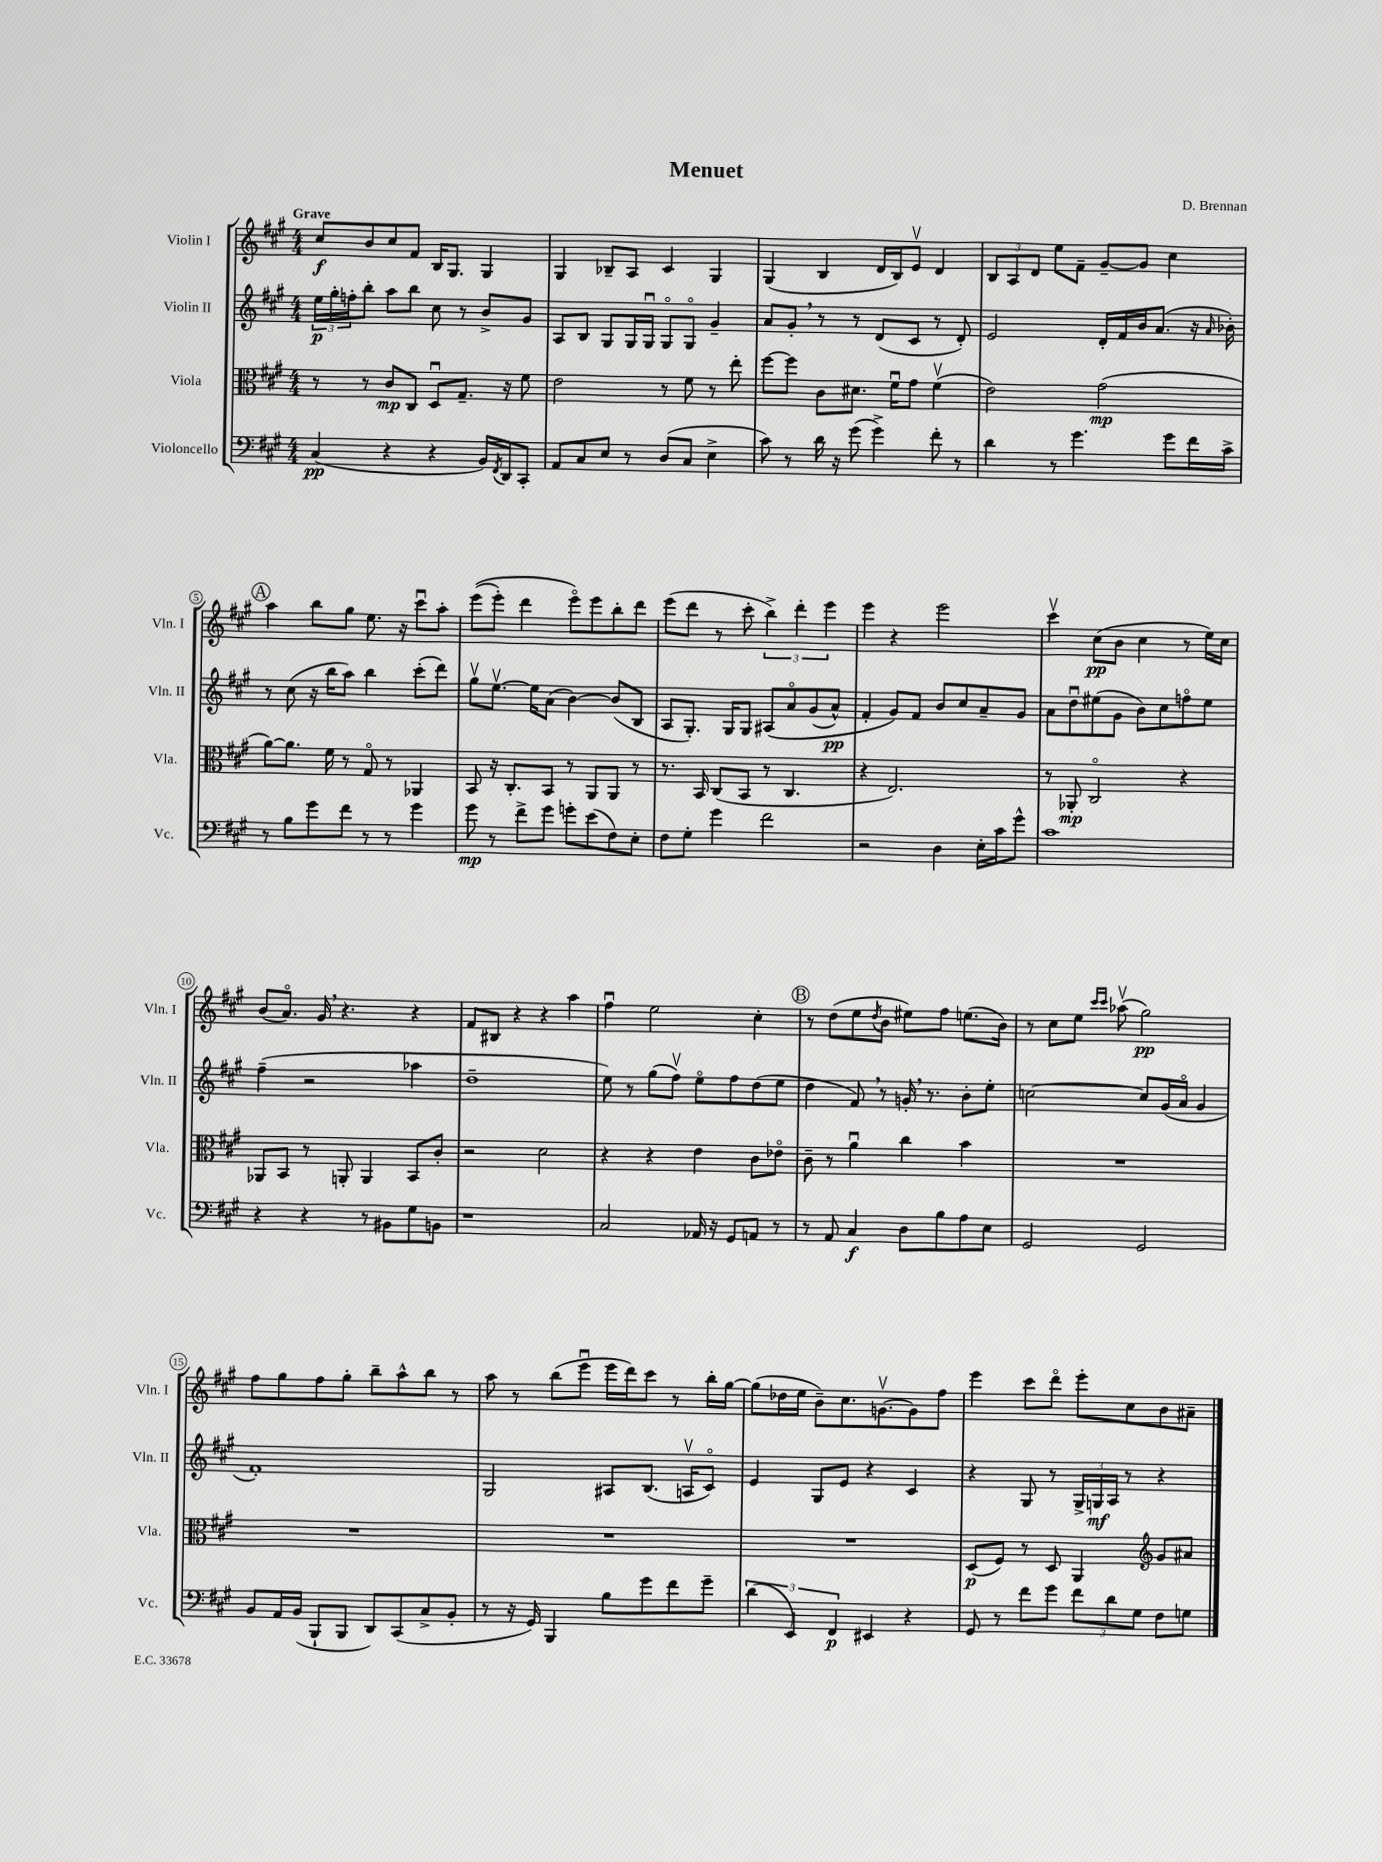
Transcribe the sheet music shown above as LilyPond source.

\header { title = "Menuet" composer = "D. Brennan" }
<<
\new StaffGroup <<
\new Staff = "s0" \with { instrumentName = "Violin I" shortInstrumentName = "Vln. I" } {
    \clef treble \key a \major \numericTimeSignature \time 4/4 \tempo "Grave"
    cis''8\f b'8 cis''8 fis'8 b16 gis8. gis4 |
    gis4 bes8-- a8 cis'4 gis4 |
    gis4( b4 d'16 b16) e'8\upbow d'4 |
    \tuplet 3/2 { b8 a8 d'8 } e''8 fis'8-- gis'8~-- gis'8 cis''4 |
    \mark \markup { \circle "A" } a''4 b''8 gis''8 e''8. r16 cis'''8\downbow a''8-. |
    e'''8(\( e'''8-.) d'''4 e'''8\flageolet\) e'''8 b''8-. d'''8 |
    e'''8( d'''8 r8 cis'''8-. \tuplet 3/2 { b''4->) d'''4-. e'''4 } |
    e'''4 r4 e'''2 |
    cis'''4\upbow cis''8\pp( b'8 cis''4 r8 e''16) cis''16 |
    b'8( a'8.\flageolet) gis'16 \breathe r4. r4 |
    fis'8 bis8 r4 r4 a''4 |
    fis''4\downbow e''2 cis''4-. |
    \mark \markup { \circle "B" } r8 d''8( e''8 \acciaccatura { d''8 } b'8 eis''8) fis''8 e''8.( b'16) |
    r8 cis''8 e''8 \grace { cis'''16 cis'''16 } aes''8\upbow( gis''2\pp) |
    fis''8 gis''8 fis''8 gis''8-. b''8-- a''8-^ b''8 r8 |
    a''8 r8 b''8( e'''8\downbow e'''16 d'''16) cis'''8 r8 b''16-. gis''16~ |
    gis''8( des''16 e''16 b'8--) cis''8. g'8.~\upbow g'8 fis''8 |
    e'''4 cis'''8 d'''8\flageolet e'''8-. cis''8 b'8 ais'8-- \bar "|." |
}
\new Staff = "s1" \with { instrumentName = "Violin II" shortInstrumentName = "Vln. II" } {
    \clef treble \key a \major \numericTimeSignature \time 4/4
    \tuplet 3/2 { e''16\p gis''16-. f''16-. } b''8-. a''8 b''8 cis''8 r8 b'8-> gis'8 |
    a8 b8 gis8 gis16 gis16\downbow gis8\flageolet gis8\flageolet gis'4-- |
    a'8 gis'8-. \breathe r8 r8 d'8( cis'8 r8 d'8-.) |
    e'2 d'16-. fis'16 b'16 a'8.( r16 \grace { a'16 } bes'16-.) |
    \mark \markup { \circle "A" } r8 cis''8( r16 b''16 a''8) b''4 cis'''8-.( d'''8) |
    gis''8\upbow e''8.~\upbow e''16 a'8( b'4~) b'8( b8 |
    a8 gis8.-.) gis16 gis8 ais8\( a'8\flageolet gis'8( a'8-^\pp) |
    fis'4-. gis'8\) fis'8 b'8 cis''8 a'8-- gis'8 |
    a'8 d''8\downbow eis''8( gis'8 b'8) cis''8 f''8\flageolet eis''8 |
    fis''4--( r2 aes''4 |
    d''1-- |
    e''8) r8 gis''8( fis''8\upbow) e''8\flageolet fis''8 d''8( e''8 |
    \mark \markup { \circle "B" } d''4 fis'8) \breathe r8 g'16-. \breathe r8. b'8-. e''8-. |
    c''2~ c''8 gis'16( a'16\flageolet gis'4 |
    fis'1-.) |
    gis2 ais8 b8.( a16\upbow cis'8\flageolet) |
    e'4 gis8 e'8 r4 cis'4 |
    r4 gis8 r8 \tuplet 3/2 { gis16-> g16\mf a16 } r8 r4 \bar "|." |
}
\new Staff = "s2" \with { instrumentName = "Viola" shortInstrumentName = "Vla." } {
    \clef alto \key a \major \numericTimeSignature \time 4/4
    r8 r8 cis'8\mp cis8 d8\downbow gis8.-- r16 fis'8 |
    e'2 r8 fis'8 r8 e''8-. |
    fis''8~ fis''8 cis'8 dis'8. fis'16\downbow gis'8 fis'4\upbow( |
    e'2) gis'2\mp( |
    \mark \markup { \circle "A" } a'8~) a'8. fis'16 r8 gis8\flageolet r8 aes,4 |
    b,8 r16 cis8.-. b,8 r8 a,8 a,8 r8 |
    r8. b,16 cis8( b,8 r8 cis4. |
    r4 e2.) |
    r8 aes,8-.\mp cis2\flageolet r4 |
    aes,8 b,8 r8 a,8-. a,4 b,8 cis'8-. |
    r2 d'2 |
    r4 r4 e'4 cis'8 ees'8\flageolet |
    \mark \markup { \circle "B" } cis'8-- r8 a'4\downbow cis''4 b'4 |
    R1 |
    R1 |
    R1 |
    R1 |
    d8\p( fis8) r8 d8 a,4 \clef treble gis'8 ais'8 \bar "|." |
}
\new Staff = "s3" \with { instrumentName = "Violoncello" shortInstrumentName = "Vc." } {
    \clef bass \key a \major \numericTimeSignature \time 4/4
    cis4\pp( r4 r4 b,16) \acciaccatura { fis,8 } d,16 cis,8-. |
    a,8 cis8 e8 r8 d8( cis8 e4-> |
    cis'8) r8 d'16 r16 gis'8( gis'4->) fis'8-. r8 |
    d'4 r8 gis'4. gis'8 fis'16 cis'16-> |
    \mark \markup { \circle "A" } r8 b8 gis'8 fis'8 r8 r8 gis'4 |
    gis'8\mp r8 fis'8-> gis'8 g'8-. e'8( fis8) e8-. |
    fis8 gis8-. gis'4 fis'2 |
    r2 d4 e16-. cis'16 gis'8-^ |
    cis'1 |
    r4 r4 r8 bis,8 gis8 b,8 |
    r1 |
    cis2 aes,16 r16 gis,8 a,8 r8 |
    \mark \markup { \circle "B" } r8 a,8 cis4\f d8 b8 a8 e8 |
    gis,2 gis,2 |
    b,8 a,16 b,16( b,,8-! b,,8 d,8) cis,8( cis8-> b,8-. |
    r8 r16 gis,16) b,,4 b8 gis'8 fis'8 gis'8-- |
    \tuplet 3/2 { d'4( e,4) fis,4\p } eis,4 r4 |
    gis,8 r8 fis'8 gis'8 \tuplet 3/2 { fis'8 d'8 gis8 } fis8 g8 \bar "|." |
}
>>
>>
\layout { \context { \Score \override BarNumber.stencil = #(make-stencil-circler 0.1 0.3 ly:text-interface::print) } }
